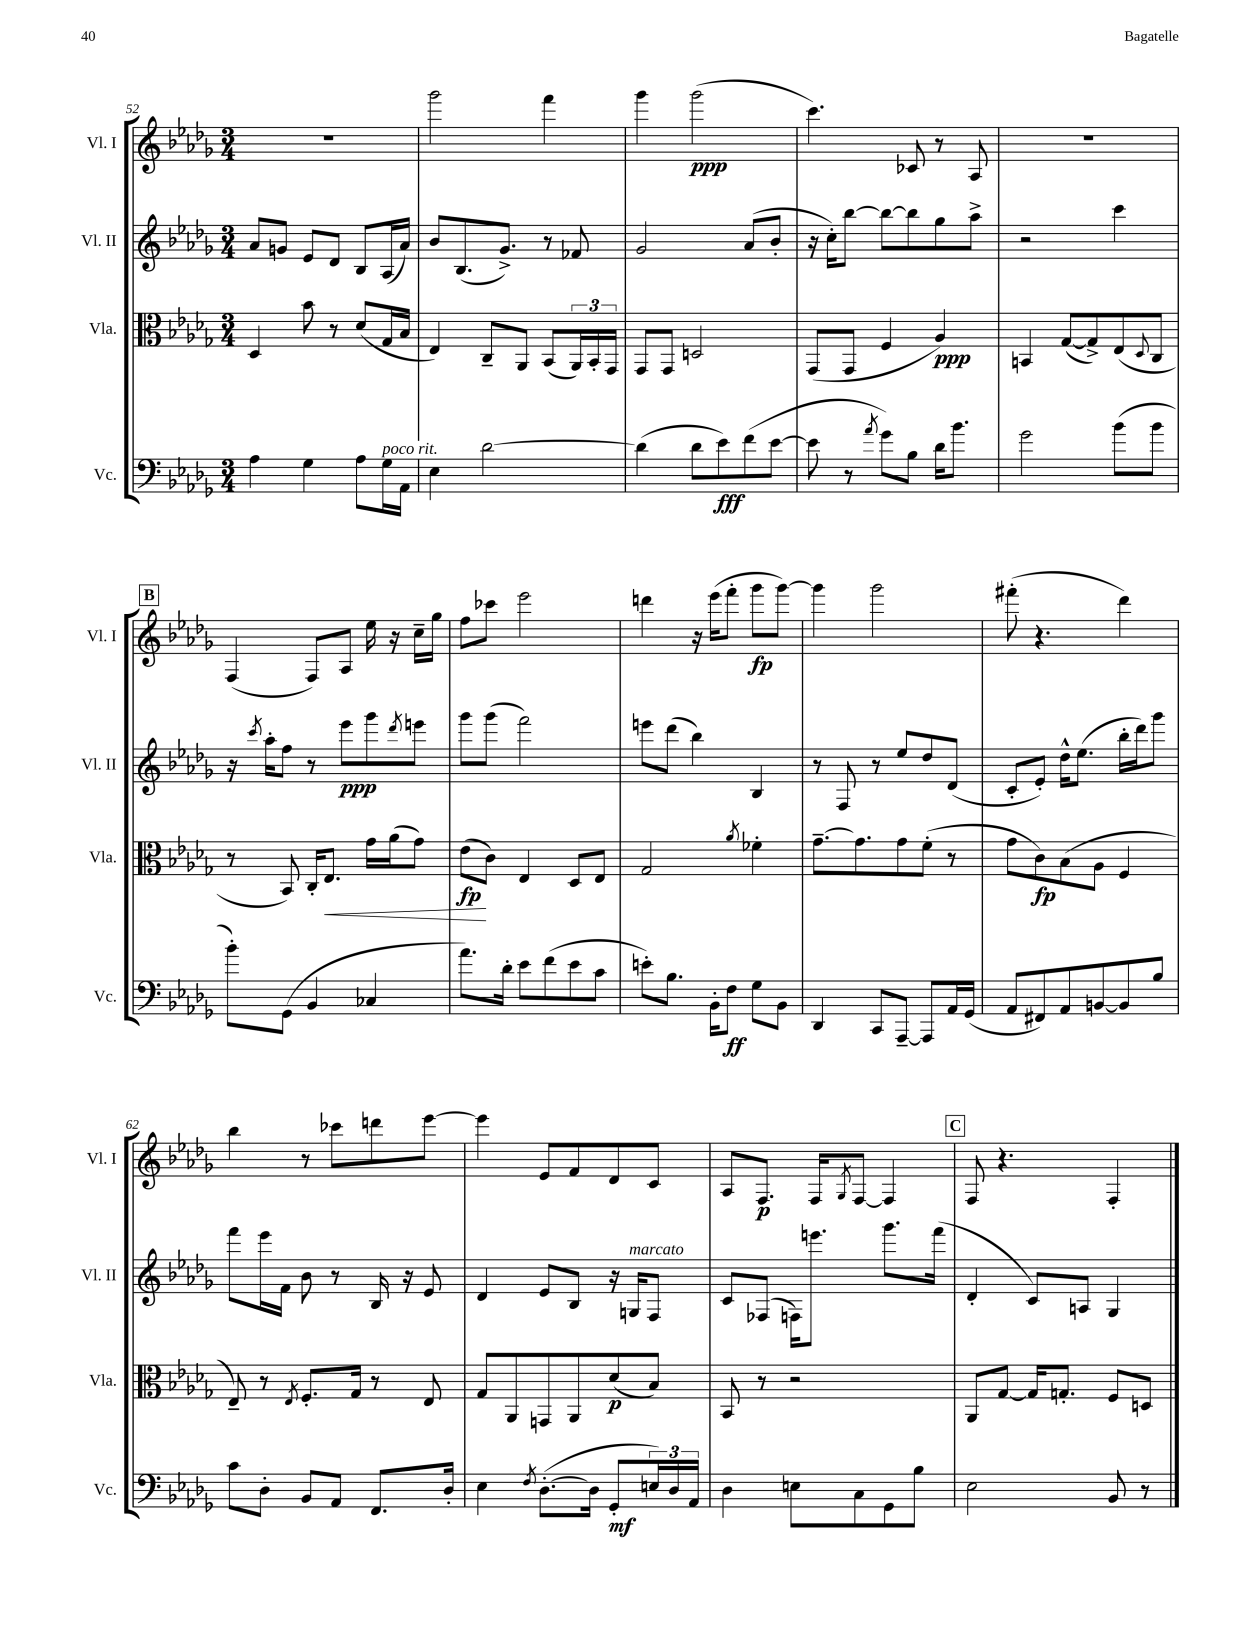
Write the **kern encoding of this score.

**kern	**kern	**kern	**kern
*staff4	*staff3	*staff2	*staff1
*clefF4	*clefC3	*clefG2	*clefG2
*k[b-e-a-d-g-]	*k[b-e-a-d-g-]	*k[b-e-a-d-g-]	*k[b-e-a-d-g-]
*M3/4	*M3/4	*M3/4	*M3/4
4A-	4D-	8a-	2.r
.	.	8g	.
4G-	8b-	8e-	.
.	8r	8d-	.
8A-	(8d-	8B-	.
16G-	16G-	(16A-	.
16AA-	16B-	16a-)	.
=	=	=	=
4E-	4E-)	8b-	2ggg-
.	.	(8.B-	.
[2d-	8C~	.	.
.	.	8.g-^)	.
.	8AA-	.	.
.	(8BB-	8r	4fff
.	24AA-)	8f-	.
.	24BB-'	.	.
.	24GG-	.	.
=	=	=	=
(4d-]	8GG-	2g-	4ggg-
.	8GG-	.	.
8d-	2D	.	(2ggg-
8e-)	.	.	.
(8f	.	(8a-	.
[8e-	.	8b-'	.
=	=	=	=
8e-]	(8GG-	16r	4.ccc)
.	.	16cc')	.
8r	8GG-	[8bb-	.
8qa-	.	.	.
8g-)	4F	8bb-_	.
8B-	.	8bb-]	8c-
16d-	4A-)	8gg-	8r
8.b-	.	.	.
.	.	8aa-^	8A-
=	=	=	=
2g-	4BB	2r	2.r
.	([8G-	.	.
.	8G-^])	.	.
(8b-	(8E-	4ccc	.
.	8qqD-	.	.
8b-	8C	.	.
=	=	=	=
8b-')	8r	16r	(4F
.	.	8qccc	.
.	.	16aa-'	.
(8GG-	8BB-)	8ff	.
4BB-	16C'	8r	8F)
.	8.E-	.	.
.	.	8eee-	8A-
4C-	16g-	8ggg-	16ee-
.	(16a-	.	16r
.	.	8qddd-	.
.	8g-)	8eee	16cc~
.	.	.	16gg-
=	=	=	=
8.a-)	(8e-	8ggg-	8ff
.	8c)	(8ggg-	8ccc-
16d-'	.	.	.
8e-	4E-	2fff)	2eee-
(8f	.	.	.
8e-	8D-	.	.
8c	8E-	.	.
=	=	=	=
8e')	2G-	8eee	4ddd
8.B-	.	(8ddd-	.
.	.	4bb-)	16r
16BB-'	.	.	(16eee-
8F	.	.	8fff'
.	8qa-	.	.
8G-	4f-'	4B-	8ggg-
8BB-	.	.	[8ggg-)
=	=	=	=
4DD-	[8.g-~	8r	4ggg-]
.	.	8F	.
.	8.g-]	.	.
8CC	.	8r	2ggg-
[8AAA-~	8g-	8ee-	.
8AAA-]	(8f'	8dd-	.
16AA-	8r	(8d-	.
(16GG-	.	.	.
=	=	=	=
8AA-	8g-	8c'	(8fff#'
8FF#)	8c)	8e-')	4.r
8AA-	(8B-	16dd-^^	.
.	.	(8.ee-	.
[8BB	8A-	.	.
8BB]	4F	16bb-'	4ddd-)
.	.	16ddd-)	.
8B-	.	8ggg-	.
=	=	=	=
8c	8E-~)	8fff	4bb-
8D-'	8r	16eee-	.
.	.	16f	.
.	8qE-	.	.
8BB-	8.F'	8b-	8r
8AA-	.	8r	8ccc-
.	16G-	.	.
8.FF	8r	16B-	8ddd
.	.	16r	.
.	8E-	8e-	[8eee-
16D-'	.	.	.
=	=	=	=
4E-	8G-	4d-	4eee-]
.	8AA-	.	.
8qF	.	.	.
([8.D-'	8GG	8e-	8e-
.	8AA-	8B-	8f
16D-]	.	.	.
8GG-'	(8d-	16r	8d-
.	.	16G	.
24E)	8B-)	8F	8c
24D-	.	.	.
24AA-	.	.	.
=	=	=	=
4D-	8BB-	8c	8A-
.	8r	(8F-	8.F
8E	2r	16F)	.
.	.	8.eee	16F
.	.	.	8qG-
8C	.	.	[8F
8GG-	.	8.ggg-	4F]
8B-	.	.	.
.	.	(16fff	.
=	=	=	=
2E-	8AA-	4d-'	8F
.	[8G-	.	4.r
.	16G-]	8c)	.
.	8.G'	.	.
.	.	8A	.
8BB-	8F	4G-	4F'
8r	8D	.	.
==	==	==	==
*-	*-	*-	*-
